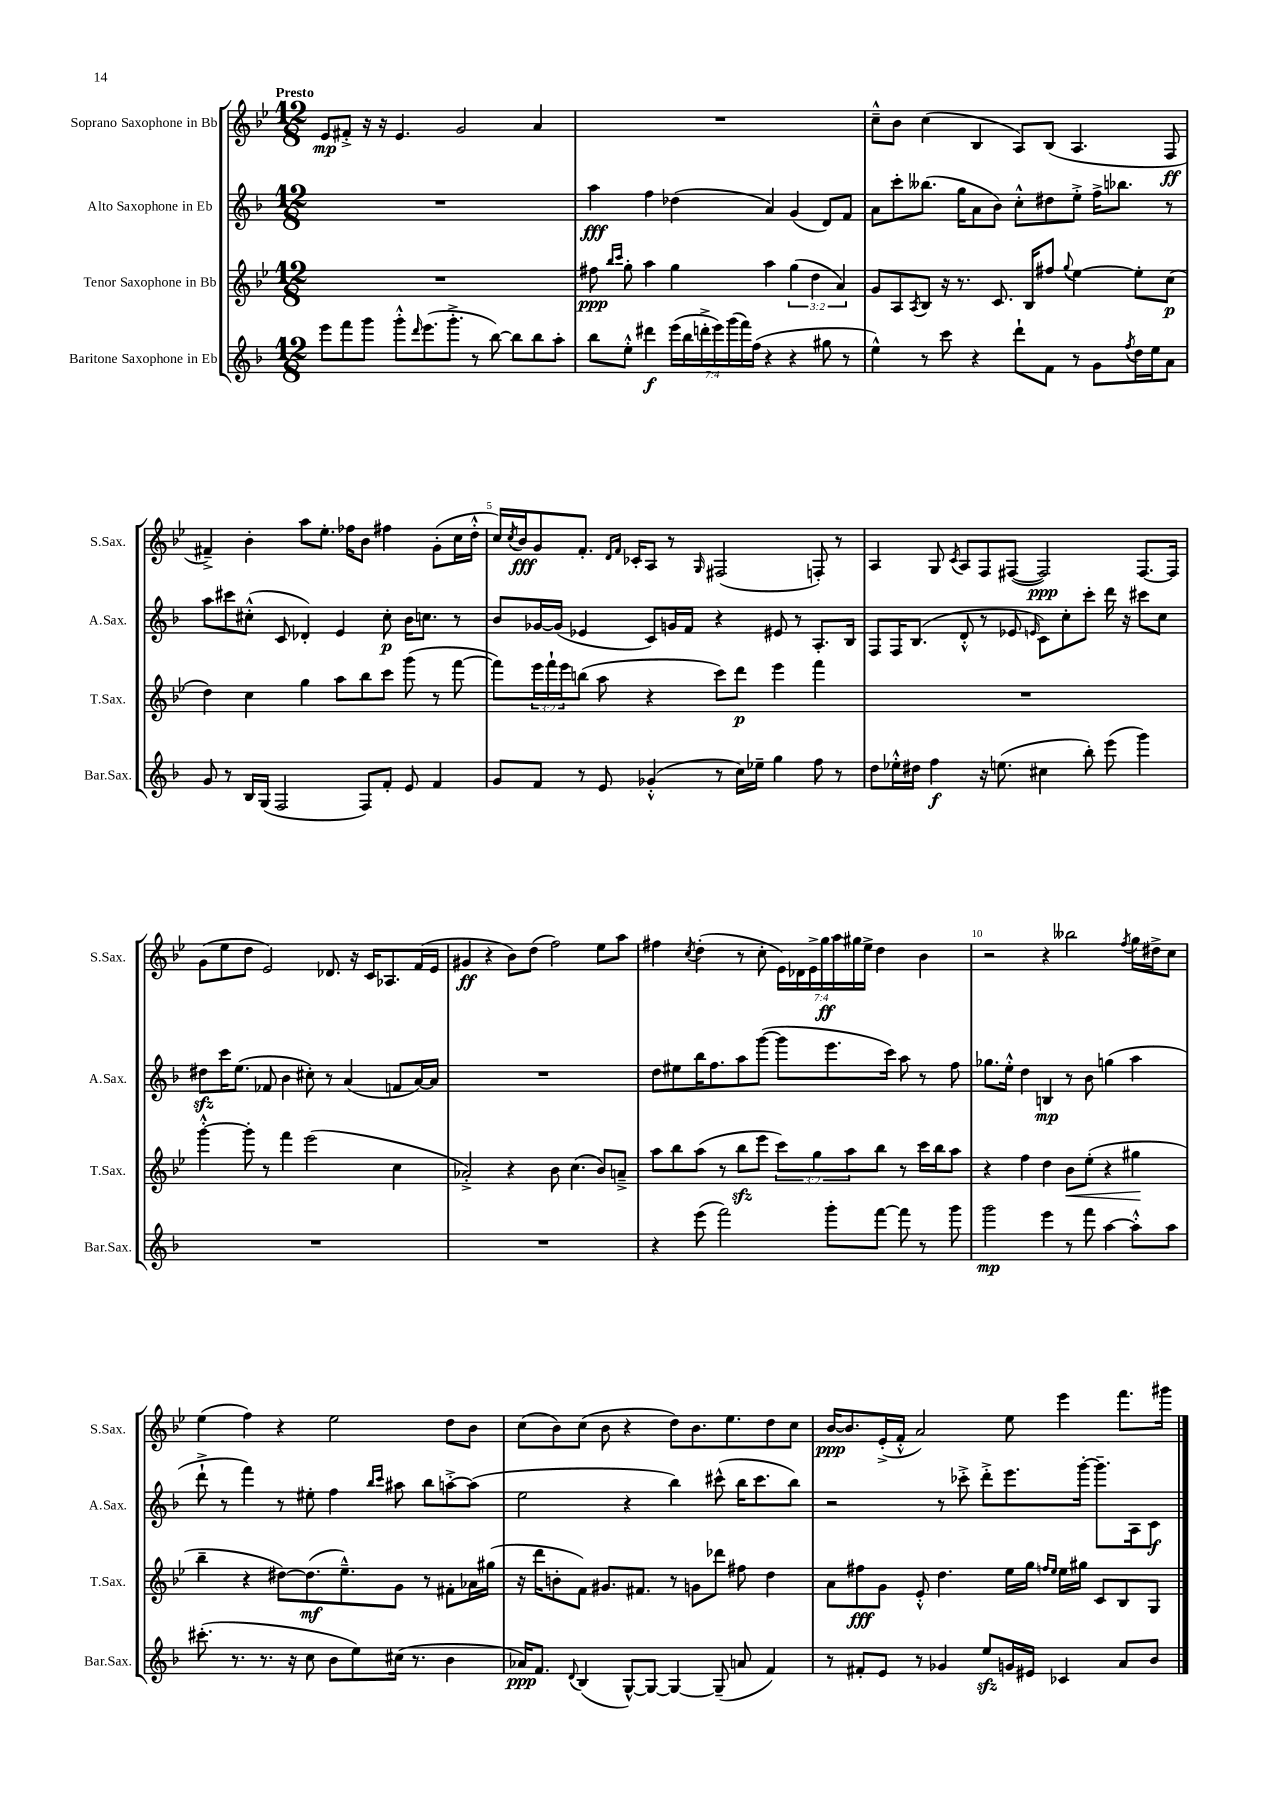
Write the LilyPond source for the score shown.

<<
\new StaffGroup <<
\new Staff = "s0" \with { instrumentName = "Soprano Saxophone in Bb" shortInstrumentName = "S.Sax." } {
    \clef treble \key bes \major \numericTimeSignature \time 12/8 \override Staff.TupletNumber.text = #tuplet-number::calc-fraction-text \tempo "Presto"
    ees'8\mp fis'8-.-> r16 r16 ees'4. g'2 a'4 |
    R1. |
    c''8---^ bes'8 c''4( bes4 a8) bes8( a4. f8\ff |
    fis'4--->) bes'4-. a''8 ees''8.-. fes''16 bes'8 fis''4 g'8-.( c''16 d''16-.-^ |
    c''16) \acciaccatura { c''8 } bes'16\fff g'8 f'8.-. \grace { d'16 f'16 } ces'16-. a8 r8 \grace { g16 } fis2( f8-.) r8 |
    a4 g8 \acciaccatura { c'8 } a8 f8 fis8~( fis2\ppp) fis8.~ fis16 |
    g'8( ees''8 d''8 ees'2) des'8. r16 c'16 aes8. f'16( ees'16 |
    gis'4\ff r4 bes'8) d''8( f''2) ees''8 a''8 |
    fis''4 \acciaccatura { c''8 } d''4-.( r8 c''8-. \tuplet 7/4 { ees'16) des'16 ees'16-> g''16\ff a''16 gis''16 ees''16-> } d''4 bes'4 |
    r2 r4 beses''2 \acciaccatura { f''8 } g''16 dis''16-> c''8 |
    ees''4( f''4) r4 ees''2 d''8 bes'8 |
    c''8( bes'8) c''8( bes'8 r4 d''8) bes'8. ees''8. d''8 c''8 |
    bes'16~\ppp bes'8. ees'16-.->( f'16-.-^ a'2) ees''8 ees'''4 f'''8. gis'''16 \bar "|." |
}
\new Staff = "s1" \with { instrumentName = "Alto Saxophone in Eb" shortInstrumentName = "A.Sax." } {
    \clef treble \key f \major \numericTimeSignature \time 12/8
    R1. |
    a''4\fff f''4 des''4( a'4) g'4( d'8) f'8 |
    a'8 c'''8-. beses''8.( g''16 a'8 bes'8) c''8-.-^ dis''8 e''8-.-> f''16-> bes''8. r8 |
    a''8 cis'''8 cis''8-.-^( c'8 des'4-.) e'4 cis''8-.\p bes'16 c''8. r8 |
    bes'8 ges'16~ ges'16( ees'4 c'8) g'16 f'16 r4 eis'8 r8 a8.-. bes16 |
    f8 f16 bes8.( d'8-.-^ r8 ees'8 \grace { e'16 } c'8) c''8-. c'''8-. d'''16 r16 cis'''8 c''8 |
    dis''8\sfz c'''16 e''8.( fes'8 bes'4 cis''8-.) r8 a'4( f'8 a'16~) a'16 |
    R1. |
    d''8 eis''8 bes''16 f''8. a''8 g'''8~( g'''8 e'''8. c'''16) a''8 r8 f''8 |
    ges''8. e''16-.-^ d''4 b4\mp r8 bes'8 g''4( a''4 |
    d'''8-!-> r8 f'''4) r8 eis''8-. f''4 \grace { bes''16 c'''16 } ais''8 bes''8 a''8~-.-> a''8( |
    e''2 r4 bes''4) cis'''8-^( bes''16 cis'''8. bes''8) |
    r2 r8 ces'''8-.-> d'''8-.-> e'''8. g'''16~-. g'''8.-- a16 c'8\f \bar "|." |
}
\new Staff = "s2" \with { instrumentName = "Tenor Saxophone in Bb" shortInstrumentName = "T.Sax." } {
    \clef treble \key bes \major \numericTimeSignature \time 12/8 \override Staff.TupletNumber.text = #tuplet-number::calc-fraction-text
    R1. |
    fis''8\ppp \grace { bes''16 c'''16 } g''8-. a''4 g''4 a''4 \tuplet 3/2 { g''4( d''4 a'4) } |
    g'8 a8 \acciaccatura { a8 } bes8 r16 r8. c'8. bes16 fis''8 \appoggiatura { g''8 } ees''4~ ees''8-. c''8\p( |
    d''4) c''4 g''4 a''8 bes''8 c'''8 g'''8( r8 f'''8~ |
    f'''8) \tuplet 3/2 { ees'''16 f'''16-! ees'''16 } b''8( a''8 r4 c'''8) d'''8\p ees'''4 f'''4 |
    R1. |
    g'''4~-.-^ g'''8-. r8 f'''4 ees'''2( c''4 |
    aes'2-.->) r4 bes'8 c''4.( bes'8) a'8---> |
    a''8 bes''8 a''8( r8 bes''8\sfz ees'''8 \tuplet 3/2 { c'''8) g''8 a''8 } bes''8 r8 c'''16 bes''16 a''8 |
    r4 f''4 d''4 bes'8\< ees''8-.( r4 gis''4\! |
    bes''4-- r4 dis''8~) dis''8.\mf( ees''8.---^) g'8 r8 fis'8-. aes'16 gis''16( |
    r16 d'''16 b'8-. f'8) gis'8. fis'8. r8 g'8 des'''8 fis''8 d''4 |
    a'8 fis''8\fff g'8 ees'8-.-^ d''4. ees''16 g''16 \grace { f''16 ees''16 } ees''16 gis''16 c'8 bes8 g8 \bar "|." |
}
\new Staff = "s3" \with { instrumentName = "Baritone Saxophone in Eb" shortInstrumentName = "Bar.Sax." } {
    \clef treble \key f \major \numericTimeSignature \time 12/8 \override Staff.TupletNumber.text = #tuplet-number::calc-fraction-text
    e'''8 f'''8 g'''8 g'''8-.-^ \grace { d'''16 } e'''8.( g'''8.-.-> r8 bes''8~) bes''8 bes''8 a''8-. |
    bes''8 e''8-.-^ dis'''4\f \tuplet 7/4 { e'''16( bes''16 d'''16-.-> e'''16) g'''16( f'''16) f''16( } r4 r4 gis''8 r8 |
    e''4-^) r8 c'''8 r4 d'''8-! f'8 r8 g'8 \acciaccatura { f''8 } d''16 e''16 a'8 |
    g'8 r8 bes16 g16( f2 f8) f'8-. e'8 f'4 |
    g'8 f'8 r8 e'8 ges'4-.-^( r8 c''16) ees''16-- g''4 f''8 r8 |
    d''8 ees''16-.-^ dis''16 f''4\f r16 e''8.( cis''4 bes''8-.) e'''8( g'''4) |
    R1. |
    R1. |
    r4 e'''8( f'''2) g'''8-. f'''8~ f'''8 r8 g'''8 |
    g'''2\mp e'''4 r8 f'''8 a''4~ a''8-.-^ a''8 |
    cis'''8.-.( r8. r8. r16 c''8 bes'8 e''8) cis''16( r8. bes'4 |
    aes'16\ppp) f'8. \appoggiatura { d'8 } bes4( g8~-^) g8~ g4~ g8--( a'8 f'4) |
    r8 fis'8-. e'8 r8 ges'4 e''8\sfz g'16 eis'16 ces'4 a'8 bes'8 \bar "|." |
}
>>
>>
\layout { \context { \Score \override BarNumber.break-visibility = ##(#f #t #t) barNumberVisibility = #(every-nth-bar-number-visible 5) } }
